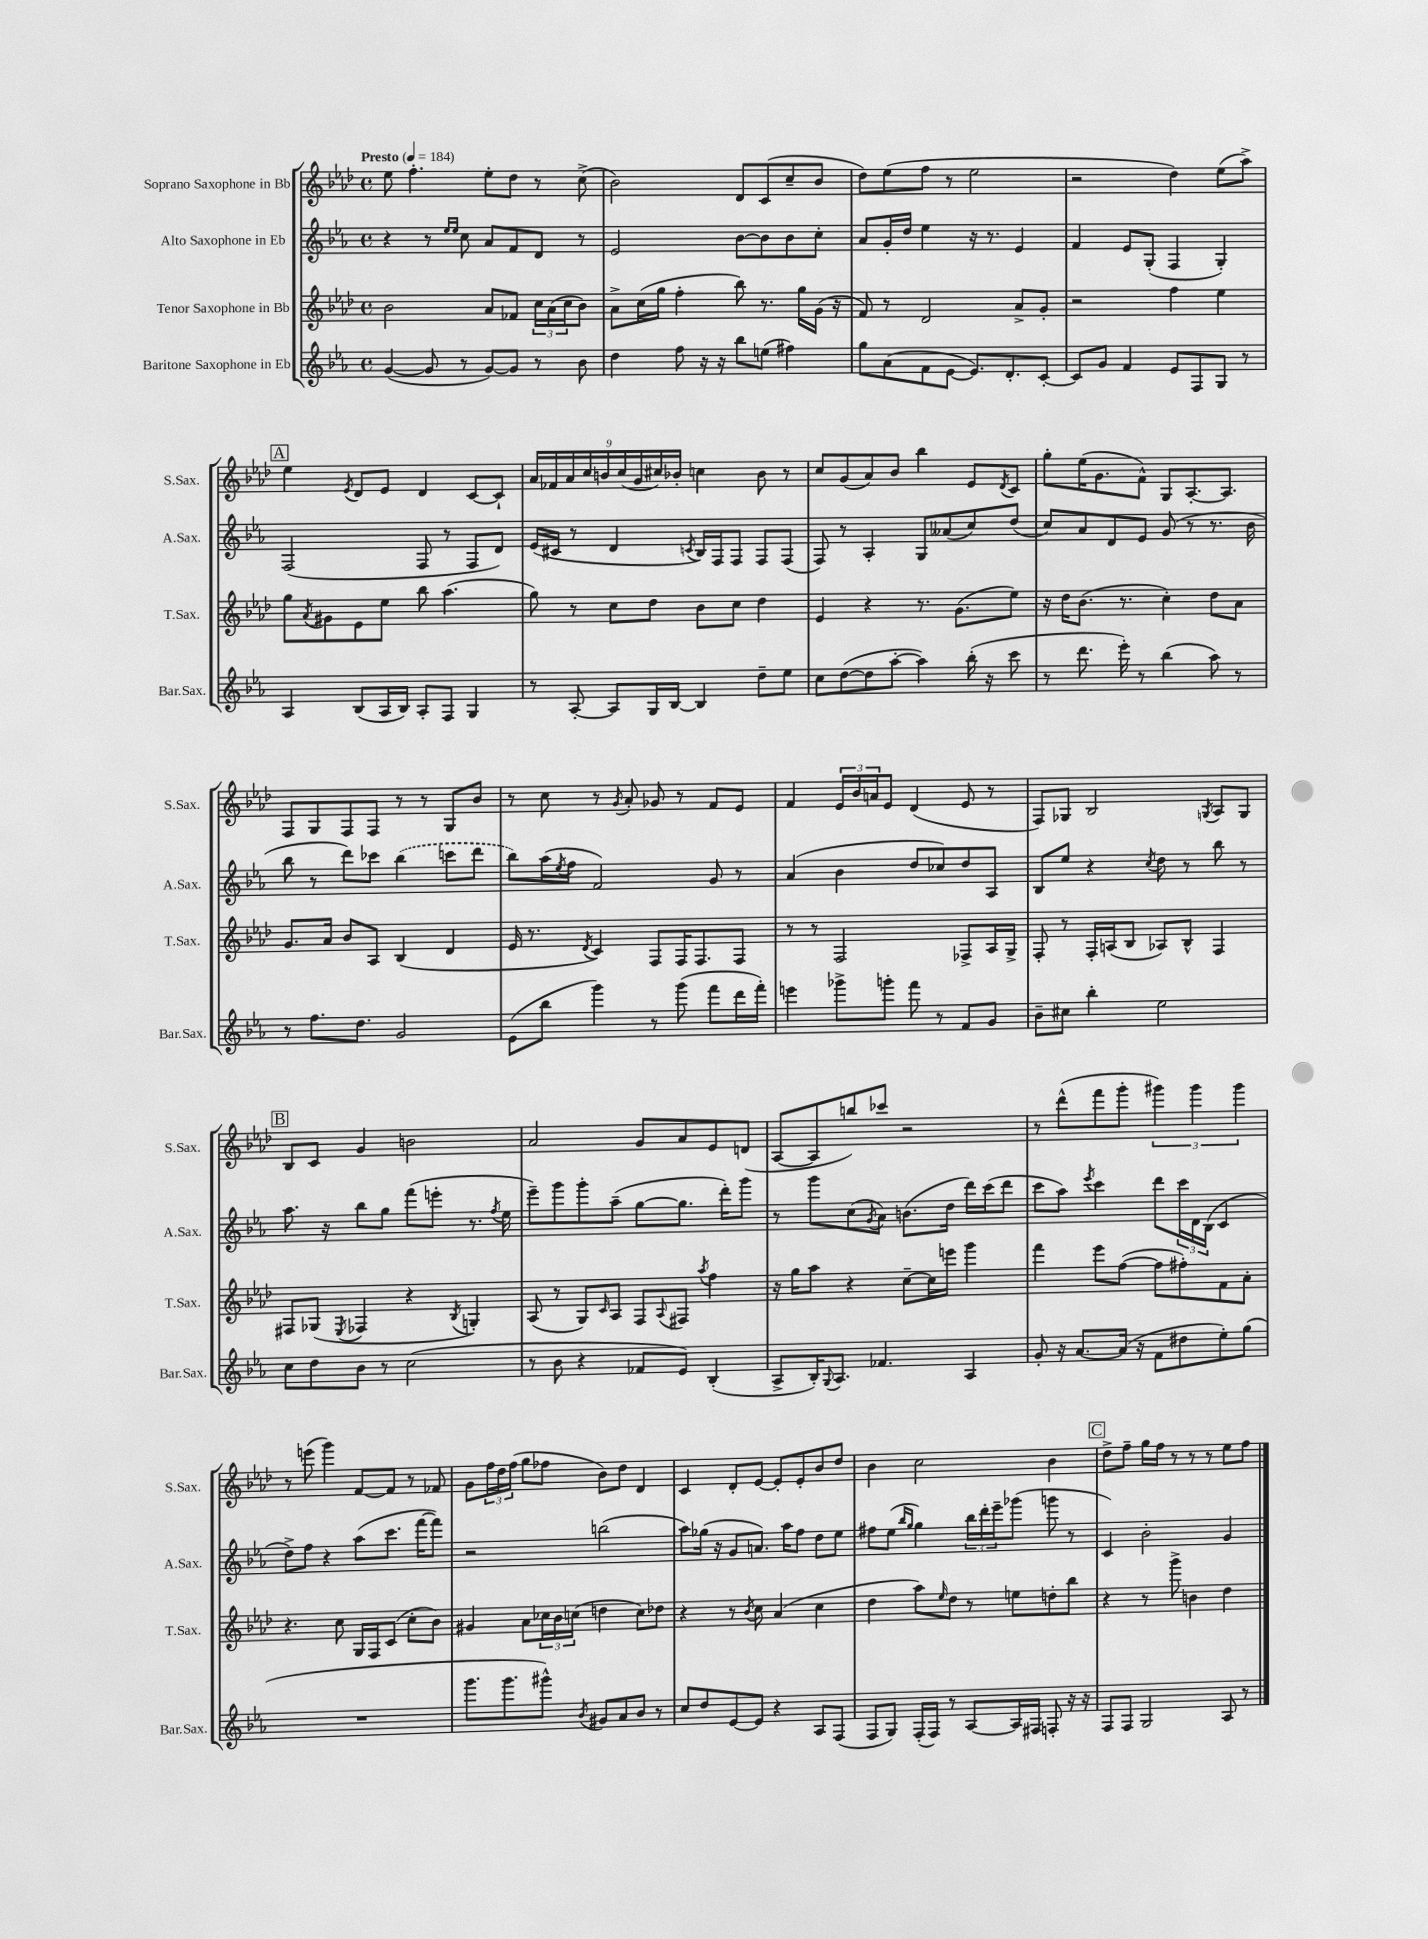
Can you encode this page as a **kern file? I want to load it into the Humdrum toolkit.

**kern	**kern	**kern	**kern
*part4	*part3	*part2	*part1
*staff4	*staff3	*staff2	*staff1
*I"Baritone Saxophone in Eb	*I"Tenor Saxophone in Bb	*I"Alto Saxophone in Eb	*I"Soprano Saxophone in Bb
*I'Bar.Sax.	*I'T.Sax.	*I'A.Sax.	*I'S.Sax.
*clefG2	*clefG2	*clefG2	*clefG2
*k[b-e-a-]	*k[b-e-a-d-]	*k[b-e-a-]	*k[b-e-a-d-]
*M4/4	*M4/4	*M4/4	*M4/4
*met(c)	*met(c)	*met(c)	*met(c)
*MM184	*MM184	*MM184	*MM184
=1	=1	=1	=1
!	!	!	!LO:TX:a:B:t=Presto
([4g/	2b-\	4r	8ee-\
.	.	.	4.ff'\
8g/]	.	8r	.
.	.	16qqee-/LL	.
.	.	16qqee-/JJ	.
8r	.	8cc\	.
[8g/L)	8a-/L	8a-/L	8ee-'\L
8g/J]	8f-X/J	8f/	8dd-\J
8r	24cc\LL	8d/J	8r
.	(24a-\	.	.
.	24cc\J	.	.
8b-\	8b-\J)	8r	(8cc^\
=2	=2	=2	=2
4dd\	8a-^\L	2e-/	2b-\)
.	(16cc\L	.	.
.	16gg\JJ	.	.
8ff\	4ff'\	.	.
16r	.	.	.
16r	.	.	.
8bb-\L	8bb-\)	[8b-\L	8d-/L
(8een\J	8.r	8b-\]	(8c/
4ff#X\)	.	8b-\	8cc~/
.	16gg\LL	.	.
.	(16g\JJ	8cc'\J	8b-/J
.	16r	.	.
=3	=3	=3	=3
8gg\L	8f/)	8a-/L	8dd-\L)
(8a-\	8r	16g'/L	(8ee-\
.	.	16dd/JJ	.
8f\	2d-/	4ee-\	8ff\J
[8e-\J	.	.	8r
8.e-/L])	.	16r	2ee-\
.	.	8.r	.
8.d'/	.	.	.
.	8a-^/L	4e-/	.
[8c'/J	8g'/J	.	.
=4	=4	=4	=4
8c/L]	2r	4f/	2r
8g/J	.	.	.
4f/	.	8e-/L	.
.	.	(8G'/J	.
8e-/L	4ff\	4F/	4dd-\)
8F/	.	.	.
8G/J	4ee-\	4G'/)	(8ee-\L
8r	.	.	8aa-^\J)
!!LO:LB:g=z
!!LO:REH:place=s1:t=A
=5	=5	=5	=5
4A-/	8gg\L	(2F/	4ee-\
.	8qa-/	.	.
.	8g#X\	.	.
.	.	.	8qe-/
(8B-/L	8e-\	.	8d-/L
16A-/L	8ee-\J	.	8e-/J
16B-/JJ)	.	.	.
8A-'/L	8bb-\	8F/	4d-/
8F/J	(4.aa-\	8r	.
4G/	.	8F/L	[8c/L
.	.	8d/J)	8c`/J]
=6	=6	=6	=6
8r	8gg\)	(16e-/LL	18a-/LL
.	.	.	18f-X/
.	.	16c#X/JJ	.
.	.	.	18a-/
[8A-'/	8r	8r	.
.	.	.	18cc/
.	.	.	18bn/
8A-/L]	8cc\L	4d/	.
.	.	.	(18cc/
.	.	.	18g/
16G/L	8dd-\J	.	.
.	.	.	18cc#X/)
[16B-/JJ	.	.	.
.	.	.	18b-X'/JJ
.	.	8qcn/	.
4B-/]	8b-\L	16B-/LL)	4ccn\
.	.	16F/J	.
.	8cc\J	8F/J	.
8dd~\L	4dd-\	8F/L	8b-\
8ee-\J	.	(8F/J	8r
=7	=7	=7	=7
8cc\L	4e-/	8F/)	8cc/L
([8dd\	.	8r	(8g/
8dd\]	4r	4A-'/	8a-/)
[8aa-'\J	.	.	8b-/J
4aa-\])	8.r	8G/L	4bb-\
.	.	(8a--X/	.
.	(8.g\L	.	.
(16bb-'\	.	8cc/)	8e-/L
16r	.	.	.
.	.	.	8qd-/
8ccc\	8ee-\J)	(8dd/J	8c/J
=8	=8	=8	=8
8r	16r	8cc/L)	8gg'\L
.	16dd-\KL	.	.
8.ddd\	(8.b-\J	8a-/	(16ee-\K
.	.	.	8.g\
.	.	8d/	.
16eee-'\)	8.r	.	.
8r	.	8e-/J	8f^^\J)
(4bb-\	4cc'\)	(8g/	8G/L
.	.	8r	[8.A-'/
8aa-\)	8dd-\L	8.r	.
.	.	.	8.A-/J]
8r	8a-\J	.	.
.	.	16b-\	.
!!LO:LB:g=z
=9	=9	=9	=9
8r	8.g/L	8bb-\	8F/L
8.ff\L	.	8r	8G/
.	16a-/Jk	.	.
.	8b-/L	8ddd\L)	8F/
8.dd\J	.	.	.
.	8A-/J	8ccc-X\J	8F/J
2g/	(4B-/	(4bb-\	8r
.	.	.	8r
.	4d-/	8cccn\L	8G/L
.	.	8ddd\J	8b-/J
=10	=10	=10	=10
(8e-\L	16e-/	8bb-\L)	8r
.	8.r	.	.
8bb-\J	.	(16aa-\L	8cc\
.	.	8qee-/	.
.	.	16ff\JJ	.
.	8qd-/	.	.
4ggg\)	4c/)	2f/)	8r
.	.	.	8qg/
.	.	.	8a-'/
8r	8F/L	.	8g-X/
(8ggg\	16F/K	.	8r
.	8.F/	.	.
8fff\L	.	8g/	8f/L
16ddd\L	8F/J	8r	8e-/J
16fff'\JJ)	.	.	.
=11	=11	=11	=11
4eeen\	8r	(4a-/	4f/
.	8r	.	.
8ggg-X^\L	2F/	4b-\	24e-/LL
.	.	.	24b-/
.	.	.	24an/J
8gggn'\J	.	.	8e-/J
8fff\	.	8dd/L	(4d-/
8r	.	8cc-X/)	.
8f/L	8F-X^/L	8dd/	8e-/
8g/J	16A-/L	8A-/J	8r
.	16G^/JJ	.	.
=12	=12	=12	=12
8b-~\L	8F'/	8B-/L	8F/L)
8cc#X\J	8r	8ee-/J	8G-X/J
4bb-'\	16F'/LL	4r	2B-/
.	(16An/J	.	.
.	8B-/J	.	.
.	.	8qcc/	.
2ee-\	8A-X/L)	8dd\	.
.	8B-^^/J	8r	.
.	.	.	8qGn/
.	4F/	8bb-\	8A-/L
.	.	8r	8G/J
!!LO:LB:g=z
!!LO:REH:place=s1:t=B
=13	=13	=13	=13
8cc\L	8F#X/L	8.aa-\	8B-/L
8dd\	(8G-X/J	.	8c/J
.	.	16r	.
.	8qE-/	.	.
8b-\J	4F-X/	8bb-\L	4g/
8r	.	8gg\J	.
(2cc\	4r	(8fff\L	2bn\
.	.	8eeen'\J	.
.	8qB-/	.	.
.	4Gn'/)	8.r	.
.	.	8qff/	.
.	.	16ee-\	.
=14	=14	=14	=14
8r	(8A-/	8eee-~\L)	2a-/
8b-\	8r	8ggg\	.
4r	8G/L)	8ggg'\	.
.	16qqc/	.	.
.	8A-/J	(8aa-~\J	.
8f-X/L	8F/L	[8gg\L	8g/L
.	8qqA-/	.	.
8e-/J)	8F#X/J	8.gg\J]	8a-/
.	8qaa-/	.	.
(4B-'/	4ff\	.	8e-/
.	.	16ddd'\KL)	.
.	.	8ggg\J	(8dn/J
=15	=15	=15	=15
8A-^/L	16r	8r	[8A-/L
.	16gg\KL	.	.
16B-'/K)	8aa-\J	8ggg\L	8A-/]
8qqG/	.	.	.
8.A-/J	.	.	.
.	4r	(8cc\	8bbn/)
.	.	8qg/	.
4.f-X/	.	8a-\J)	8ccc-X/J
.	[8cc~\L	(8.bn\L	2r
.	16cc\L]	.	.
.	16eeen\JJ	16dd\Jk	.
4A-/	4ggg\	16ddd\LL)	.
.	.	(16ccc\J	.
.	.	8ddd\J	.
=16	=16	=16	=16
8g'/	4fff\	8ccc\L	8r
16r	.	8aa-\J)	(8ddd-^^\L
[8.a-/L	.	.	.
.	.	8qeee-/	.
.	8eee-\L	4ccc\	8fff\
(16a-/Jk]	([8ff\J	.	8ggg'\J
16r	.	.	.
8f\L	8ff\L]	8ddd\L	6ggg#X\)
8dd#X\	8ff#X'\)	24ccc\L	.
.	.	24d\	6ggg#\
.	.	(24B-\JJ	.
8ee-'\)	8f\	4c/	.
.	.	.	6ggg#\
(8gg\J	8a-'\J	.	.
!!LO:LB:g=z
=17	=17	=17	=17
1r	4.r	8dd^\L)	8r
.	.	8ff\J	(8eeen\
.	.	4r	4ggg\)
.	8cc\	.	.
.	16G/LL	(8aa-\L	[8f/L
.	16F/J	.	.
.	(8c/J	8.ccc\J	8f/J]
.	8cc'\L	.	8r
.	.	[16fff\KL	.
.	8b-\J)	8fff\J])	8f-X/
=18	=18	=18	=18
8.ggg\L	4g#X/	2r	8g\L
.	.	.	24ff\L
.	.	.	24dd-\
8.ggg\	.	.	.
.	.	.	(24ff\JJ
.	8a-\L	.	8gg\L
8ggg#X^^\J)	24cc-X\L	.	8ff-X\J
.	24b-\	.	.
.	(24ccn\JJ	.	.
8qb-/	.	.	.
8g#X/L	4ddn\	(2bbn\	8b-\L)
8a-/	.	.	8dd-\J
8b-/J	8cc\L)	.	4d-/
8r	8dd-X\J	.	.
=19	=19	=19	=19
8cc/L	4r	8aa-\L)	4c/
8dd/	.	(16gg-X\Jk	.
.	.	16r	.
[8e-/	8r	8g/L	8d-'/L
.	8qb-/	.	.
8e-/J]	8cc\	8.an/J)	[8e-/J
4r	(4a-/	.	8e-'/L]
.	.	16aa-\KL	.
.	.	8ff\J	8e-'/
8A-/L	4cc\	8dd\L	8b-/
(8F/J	.	8ee-\J	8dd-/J
=20	=20	=20	=20
8F/L	4dd-\	8ff#X\L	4b-\
8G/J)	.	(8ee-\J	.
.	.	16qqbb-/LL	.
.	.	16qqgg/JJ	.
(16F'/LL	8aa-\L)	4gg\)	2cc\
16F/JJ)	.	.	.
.	16qqee-/	.	.
8r	8dd-\J	.	.
[8A-/L	8r	24bb-\LL	.
.	.	24ddd'\	.
.	.	24eee-~\J	.
16A-/L]	8een\L	(8ggg-X\J	.
16F#X/JJ	.	.	.
8Fn'/	8ddn'\	8gggn\	4b-\
16r	8bb-\J	8r	.
16r	.	.	.
!!LO:REH:place=s1:t=C
=21	=21	=21	=21
8F/L	4r	4c/)	8dd-^\L
8F/J	.	.	8ff~\J
2G/	8r	2b-'\	16gg\LL
.	.	.	16ff\JJ
.	8ggg^\	.	8r
.	4bn\	.	8r
.	.	.	8r
8A-/	4dd-\	4g/	8ee-\L
8r	.	.	8ff\J
==	==	==	==
*-	*-	*-	*-
